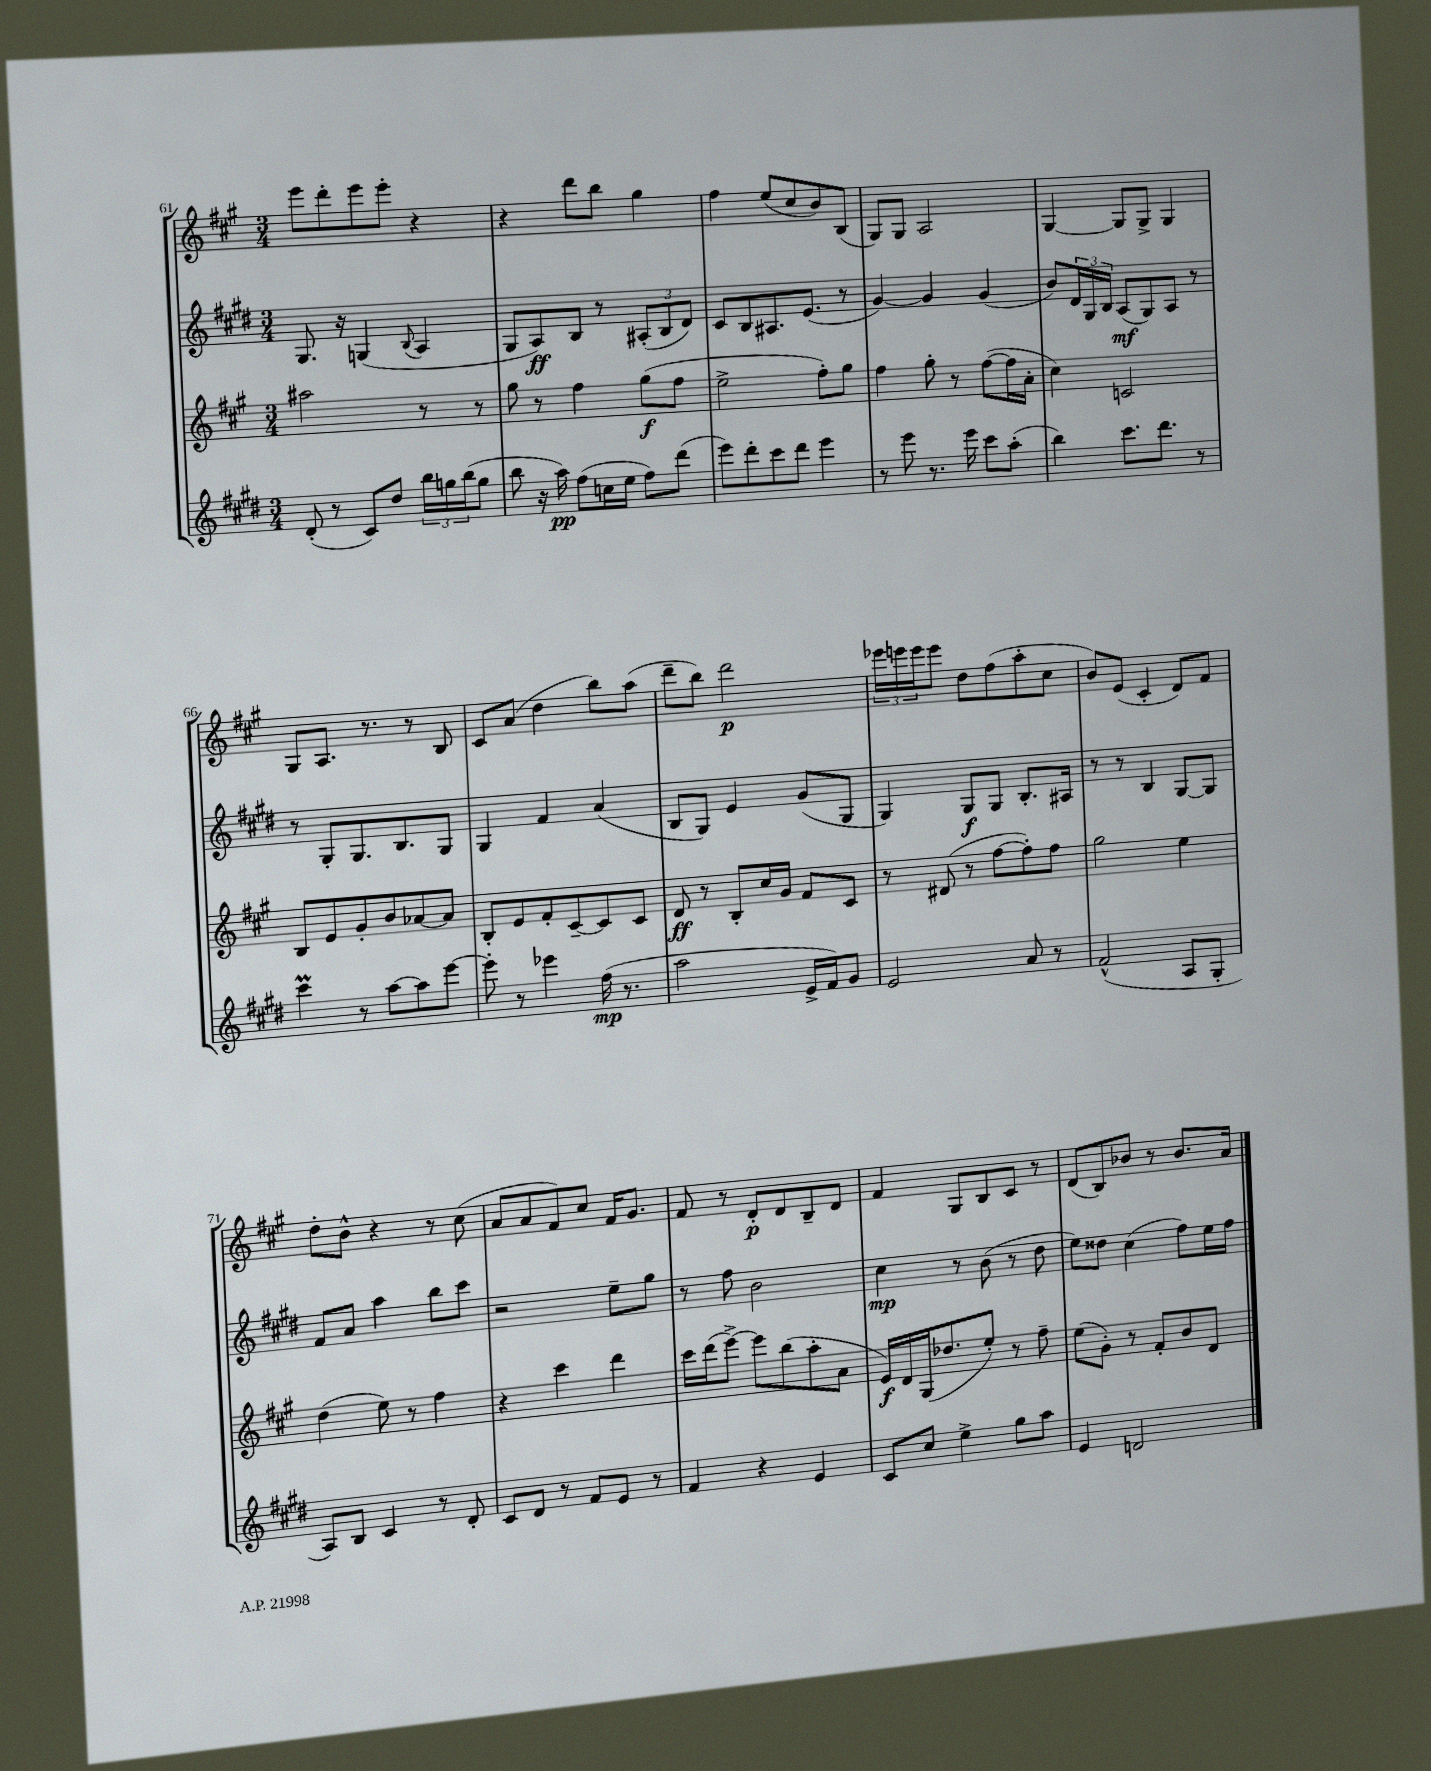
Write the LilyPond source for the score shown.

<<
\new StaffGroup <<
\new Staff = "s0" {
    \clef treble \key a \major \numericTimeSignature \time 3/4
    e'''8 d'''8-. e'''8 e'''8-. r4 |
    r4 d'''8 b''8 gis''4 |
    fis''4 e''8( cis''8 b'8) b8( |
    gis8) gis8 a2 |
    gis4~ gis8 gis8-> gis4 |
    gis8 a8. r8. r8 b8 |
    cis'8 a'8( d''4 b''8) a''8( |
    d'''8-- b''8) d'''2\p |
    \tuplet 3/2 { ees'''16 e'''16 e'''16 } e'''8 d''8 fis''8( a''8-. cis''8 |
    b'8) e'8( cis'4-. d'8) fis'8 |
    d''8-. b'8-^ r4 r8 cis''8( |
    a'8 a'8 fis'8) cis''8 fis'16 gis'8. |
    fis'8 r8 d'8-.\p d'8 b8-- d'8 |
    fis'4 gis8 b8 cis'8 r8 |
    d'8( b8) bes'8 r8 bes'8. a'16 \bar "|." |
}
\new Staff = "s1" {
    \clef treble \key e \major \numericTimeSignature \time 3/4
    gis8. r16 g4( \appoggiatura { b8 } a4 |
    gis8 a8\ff) b8 r8 \tuplet 3/2 { ais8-.( b8 dis'8) } |
    cis'8 b8 ais8. e'8.( r8 |
    gis'4~) gis'4 gis'4( |
    b'8) \tuplet 3/2 { dis'16 gis16 b16 } a8\mf( gis8) a8 r8 |
    r8 gis8-. gis8. b8. gis8 |
    gis4 fis'4 a'4( |
    b8 gis8) e'4 gis'8( gis8 |
    gis4) gis8\f gis8 b8.-. ais16 |
    r8 r8 b4 gis8~ gis8 |
    fis'8 a'8 a''4 b''8 cis'''8 |
    r2 e''8-- gis''8 |
    r8 fis''8 b'2 |
    cis''4\mp r8 b'8( r8 dis''8 |
    e''8) disis''8 cis''4( fis''8) e''16 fis''16 \bar "|." |
}
\new Staff = "s2" {
    \clef treble \key a \major \numericTimeSignature \time 3/4
    ais''2 r8 r8 |
    gis''8 r8 fis''4 gis''8\f( fis''8 |
    e''2-> fis''8-.) gis''8 |
    fis''4 gis''8-. r8 fis''8~( fis''16 a'16-. |
    cis''4) c'2 |
    b8 e'8 gis'8-. b'8 aes'8~ aes'8 |
    b8-. e'8 fis'8-. cis'8~-- cis'8 cis'8 |
    d'8\ff r8 b8-. cis''16 gis'16 fis'8 cis'8 |
    r8 dis'8( r8 fis''8~ fis''8-.) fis''8 |
    gis''2 e''4 |
    d''4( e''8) r8 fis''4 |
    r4 cis'''4 d'''4 |
    cis'''16 d'''16( e'''8~->) e'''8 b''8( a''8-. a'8 |
    e'16\f) d'16 gis16( des''8. e''8-.) r8 fis''8-- |
    e''8( gis'8-.) r8 fis'8-. b'8 d'8 \bar "|." |
}
\new Staff = "s3" {
    \clef treble \key e \major \numericTimeSignature \time 3/4
    dis'8-.( r8 cis'8) dis''8 \tuplet 3/2 { b''16 g''16 b''16( } g''8 |
    b''8 r16 a''16\pp) fis''8( c''16 e''16 fis''8) dis'''8( |
    e'''8) dis'''8-. cis'''8 dis'''8 e'''4 |
    r8 e'''8 r8. e'''16 cis'''8 a''8-.( |
    b''4) cis'''8. dis'''8. r8 |
    cis'''4\prall r8 a''8~ a''8 e'''8~ |
    e'''8-. r8 ees'''4 fis''16\mp( r8. |
    a''2 e'16-> fis'16) gis'8 |
    e'2 a'8 r8 |
    fis'2-^( a8 gis8-. |
    a8) b8 cis'4 r8 dis'8-. |
    cis'8 dis'8 r8 fis'8 e'8 r8 |
    fis'4 r4 e'4 |
    cis'8 cis''8 e''4-> gis''8 a''8 |
    e'4 d'2 \bar "|." |
}
>>
>>
\layout { \context { \Score currentBarNumber = #61 } }
